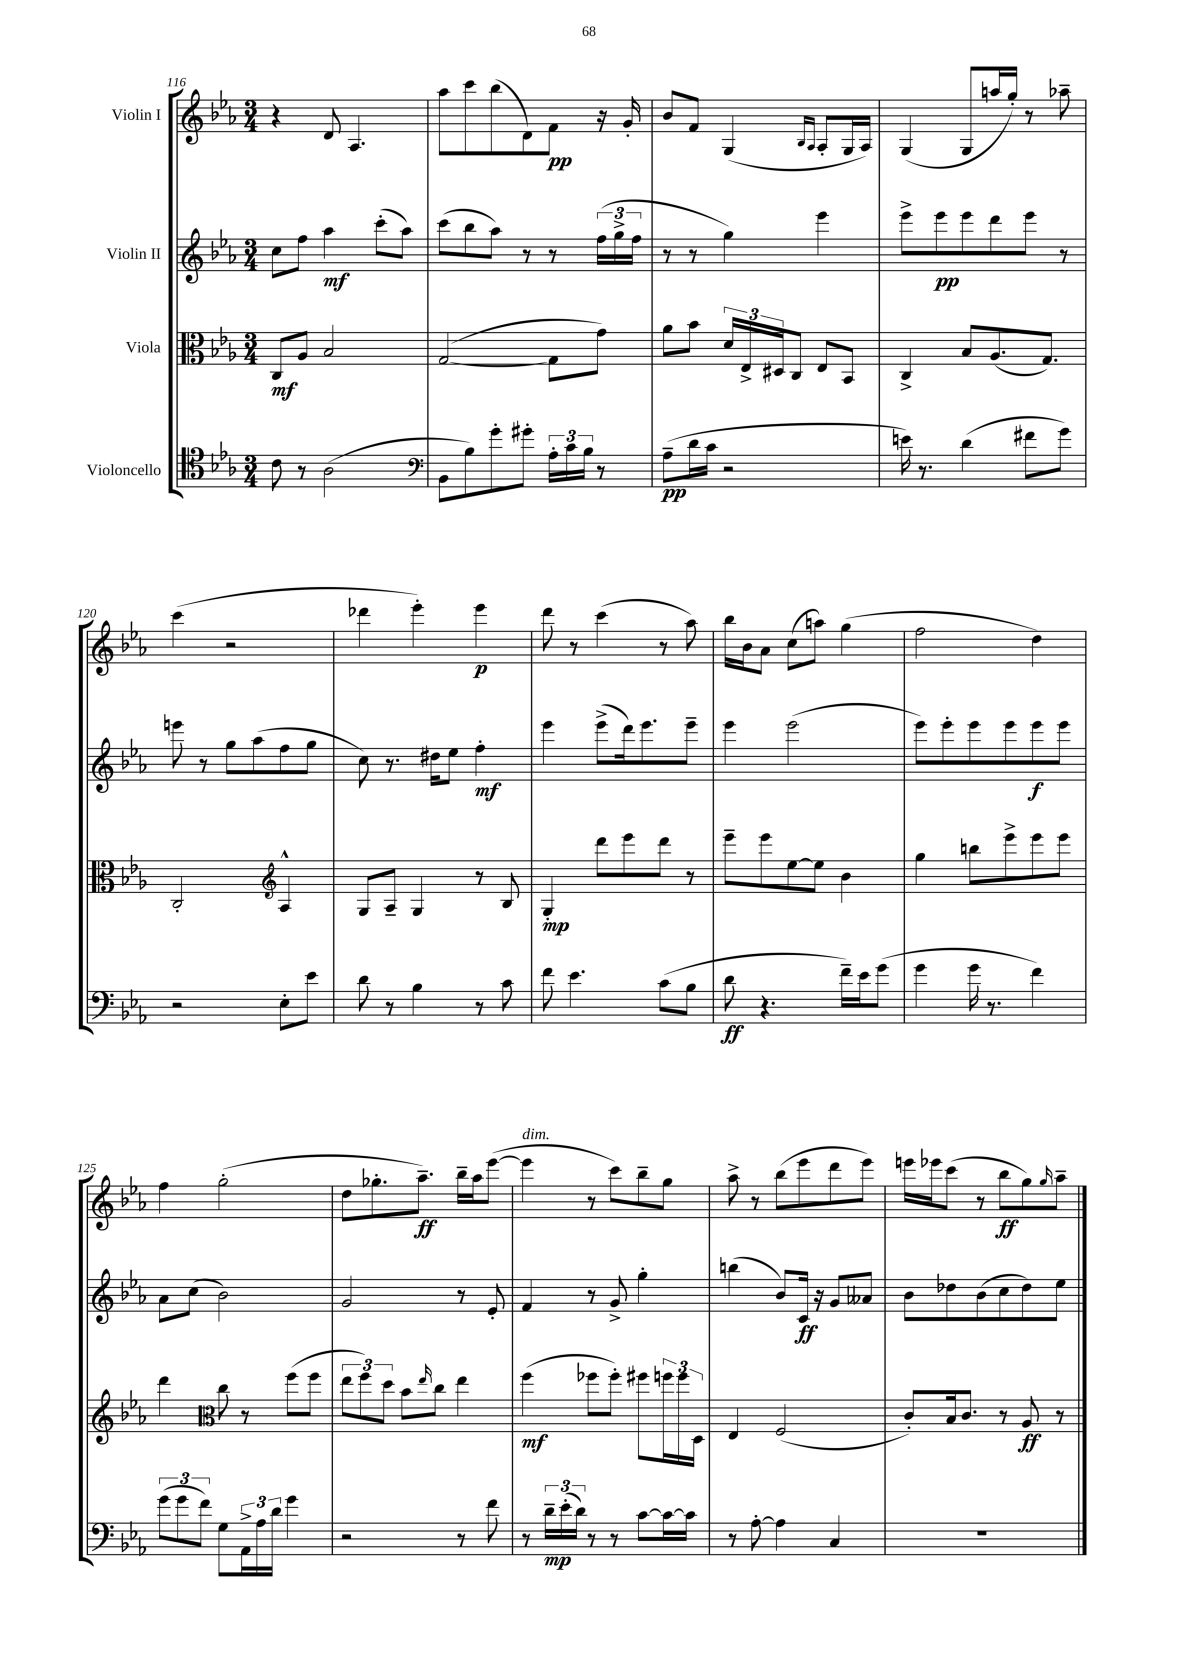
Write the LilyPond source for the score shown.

<<
\new StaffGroup <<
\new Staff = "s0" \with { instrumentName = "Violin I" } {
    \clef treble \key ees \major \numericTimeSignature \time 3/4
    r4 d'8 aes4. |
    aes''8 c'''8 bes''8( d'8) f'8\pp r16 g'16-. |
    bes'8 f'8 g4( \grace { bes16 aes16 } aes8-. g16 aes16) |
    g4( g8 a''16 g''16-.) r8 aes''8-- |
    c'''4( r2 |
    des'''4 ees'''4-.) ees'''4\p |
    d'''8 r8 c'''4( r8 aes''8) |
    bes''16 bes'16 aes'8 c''8( a''8) g''4( |
    f''2 d''4) |
    f''4 g''2-.( |
    d''8 ges''8.-. aes''8.--\ff) bes''16-- aes''16 ees'''8~( |
    ees'''4^\markup { \italic "dim." } r8 c'''8) bes''8-- g''8 |
    aes''8-> r8 bes''8( ees'''8 d'''8 ees'''8) |
    e'''16 ees'''16 c'''8( r8 bes''8\ff g''8) \grace { g''16 } aes''8-- \bar "|." |
}
\new Staff = "s1" \with { instrumentName = "Violin II" } {
    \clef treble \key ees \major \numericTimeSignature \time 3/4
    c''8 f''8 aes''4\mf c'''8-.( aes''8) |
    c'''8( bes''8 aes''8) r8 r8 \tuplet 3/2 { f''16( g''16-> f''16 } |
    r8 r8 g''4) ees'''4 |
    ees'''8-> ees'''8\pp ees'''8 d'''8 ees'''8 r8 |
    e'''8 r8 g''8 aes''8( f''8 g''8 |
    c''8) r8. dis''16 ees''8 f''4-.\mf |
    ees'''4 ees'''8->( d'''16) ees'''8. ees'''8-- |
    ees'''4 ees'''2( |
    ees'''8) ees'''8-. ees'''8 ees'''8 ees'''8\f ees'''8 |
    aes'8 c''8( bes'2) |
    g'2 r8 ees'8-. |
    f'4 r8 g'8-> g''4-. |
    b''4( bes'8) c'16\ff r16 g'8 aeses'8 |
    bes'8 des''8 bes'8( c''8 des''8) ees''8 \bar "|." |
}
\new Staff = "s2" \with { instrumentName = "Viola" } {
    \clef alto \key ees \major \numericTimeSignature \time 3/4
    c8\mf aes8 bes2 |
    g2~( g8 g'8) |
    aes'8 bes'8 \tuplet 3/2 { d'16 ees16-> dis16 } c8 ees8 bes,8 |
    c4-> bes8 aes8.( g8.) |
    c2-. \clef treble aes4-^ |
    g8 aes8-- g4 r8 bes8 |
    g4-.\mp d'''8 ees'''8 d'''8 r8 |
    ees'''8-- ees'''8 ees''8~ ees''8 bes'4 |
    g''4 b''8 ees'''8-> ees'''8 ees'''8 |
    d'''4 \clef alto c''8 r8 f''8( f''8 |
    \tuplet 3/2 { ees''8 f''8) d''8 } bes'8 \grace { ees''16 } c''8 ees''4 |
    f''4\mf( fes''8 fes''8-.) fis''8 \tuplet 3/2 { f''16 f''16 d16 } |
    ees4 f2( |
    c'8-.) bes16 c'8. r8 aes8\ff r8 \bar "|." |
}
\new Staff = "s3" \with { instrumentName = "Violoncello" } {
    \clef tenor \key ees \major \numericTimeSignature \time 3/4
    c'8 r8 aes2( |
    \clef bass bes,8 bes8) g'8-. gis'8-. \tuplet 3/2 { aes16-. c'16 bes16 } r8 |
    aes8--\pp( d'16 c'16 r2 |
    e'16) r8. d'4( fis'8 g'8) |
    r2 ees8-. ees'8 |
    d'8 r8 bes4 r8 c'8 |
    f'8 ees'4. c'8( bes8 |
    d'8\ff r4. f'16--) ees'16 g'8( |
    g'4 g'16 r8. f'4) |
    \tuplet 3/2 { g'8( g'8 f'8) } g8 \tuplet 3/2 { aes,16-> aes16 d'16 } g'4 |
    r2 r8 f'8 |
    r8 \tuplet 3/2 { d'16--\mp ees'16-.( d'16) } r8 r8 c'8~ c'16~ c'16 |
    r8 aes8~-. aes4 c4 |
    R2. \bar "|." |
}
>>
>>
\layout { \context { \Score currentBarNumber = #116 } }
